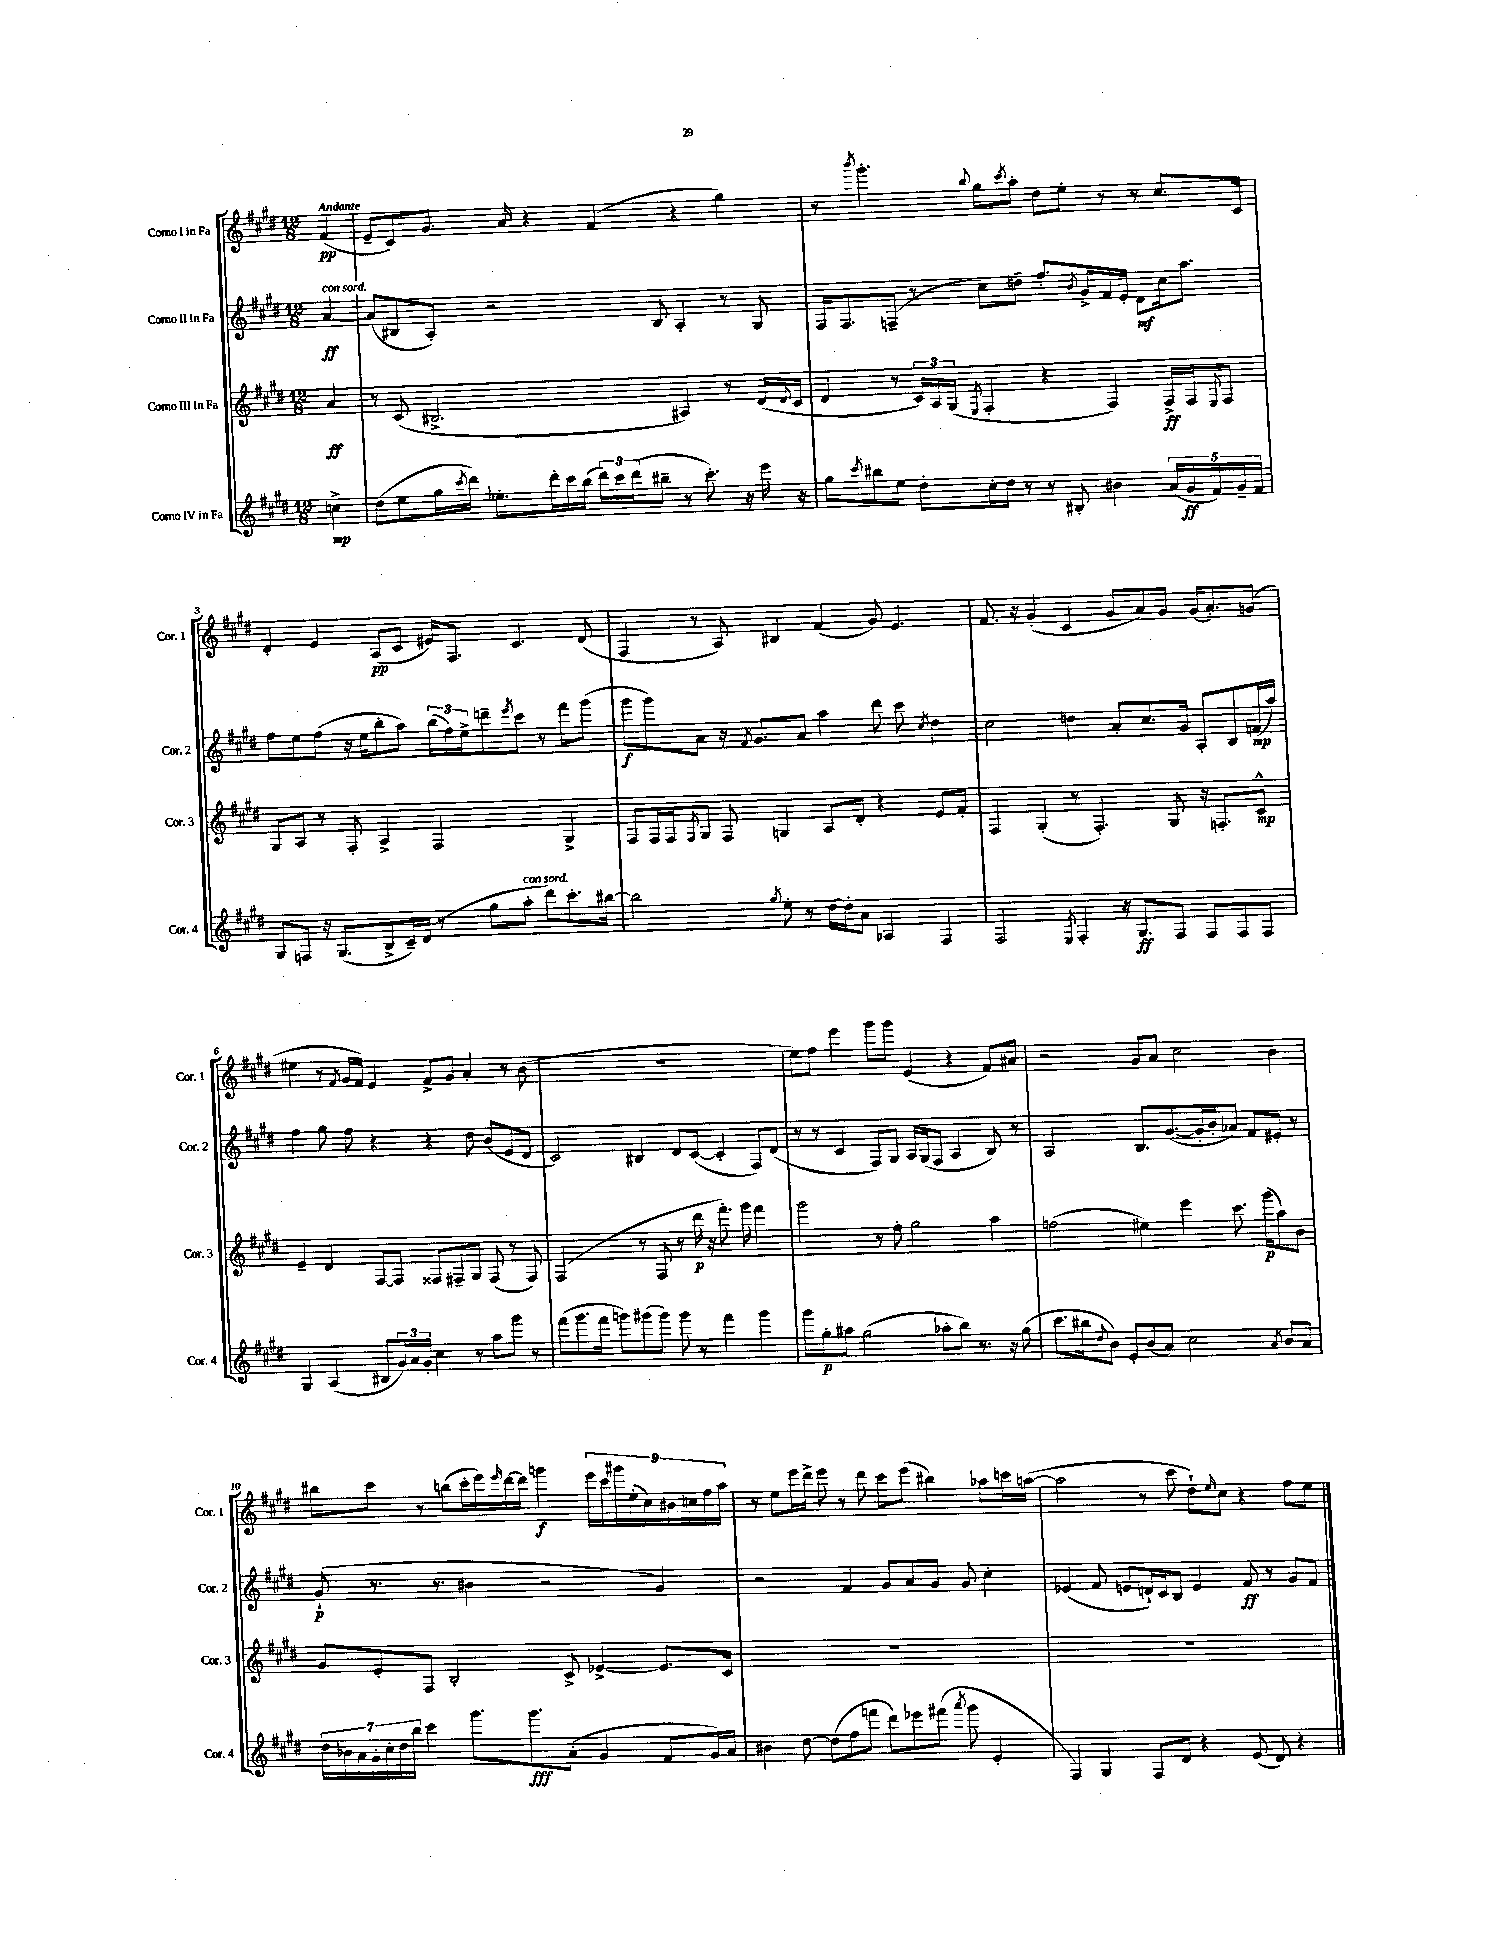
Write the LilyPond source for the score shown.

<<
\new StaffGroup <<
\new Staff = "s0" \with { instrumentName = "Corno I in Fa" shortInstrumentName = "Cor. 1" } {
    \clef treble \key e \major \numericTimeSignature \time 12/8 \partial 4 \tempo "Andante"
    fis'4\pp( |
    e'8-- cis'8) gis'8. a'16 r4 fis'4( r4 gis''4) |
    r8 \acciaccatura { b'''8 } gis'''4.-. \appoggiatura { b''8 } gis''8 \acciaccatura { cis'''8 } a''8-. dis''8 e''8-. r8 r8 cis''8. cis'16 |
    dis'4-. e'4 a8\pp( cis'8 eis'16) fis8. cis'4. dis'8( |
    fis4 r8 a8) bis4 fis'4( gis'8) e'4. |
    fis'8. r16 gis'4-.( cis'4 gis'8 a'8) gis'8 gis'16( a'8.-.) g'8( |
    eis''4 r8 \acciaccatura { fis'8 } gis'16 fis'16) e'4 fis'8-> gis'8 a'4-. r8 b'8( |
    R1. |
    e''8) fis''8 e'''4 gis'''8 gis'''8 e'4( r4 fis'8) ais'8 |
    r2 gis'8 a'8 cis''2 b'4 |
    bis''8 cis'''8 r8 b''8( cis'''16-. e'''16) \grace { e'''16 } dis'''16~ dis'''16 g'''4\f \tuplet 9/8 { e'''16 cis'''16 gis'''16 e''16-.( cis''16) bis'16 c''16 fis''16 a''16 } |
    r8 e''8 e'''16 dis'''16-> e'''8 r8 dis'''8 cis'''8 e'''8( bis''4) aes''8 c'''16 a''16~( |
    a''2 r8 cis'''8 dis''8-!) \grace { e''16 } cis''8 r4 fis''8 e''8 \bar "|." |
}
\new Staff = "s1" \with { instrumentName = "Corno II in Fa" shortInstrumentName = "Cor. 2" } {
    \clef treble \key e \major \numericTimeSignature \time 12/8 \partial 4
    a'4~\ff^\markup { \italic "con sord." } |
    a'8( bis8 a8-.) r2 bis8 a4-. r8 gis8 |
    fis16 fis8. f8--( r8 cis''8) d''8-- fis''8.-. \acciaccatura { b'8 } gis'16-> fis'16 e'16-. dis'8\mf cis''16 a''8. |
    fis''8 e''8 fis''8( r16 e''16 b''8-. a''8) \tuplet 3/2 { b''16( fis''16) e''16-> } d'''8-- \acciaccatura { e'''8 } cis'''8 r8 fis'''8 gis'''8( |
    gis'''8\f gis'''8) a'8 r16 \acciaccatura { fis'8 } gis'8. a'8 a''4 dis'''8 cis'''8 \acciaccatura { cis''8 } dis''4 |
    cis''2 d''4 a'8-. cis''8. gis'16 a8-. b8 f'16\mp( a''16) |
    fis''4 gis''8 fis''8 r4 r4 dis''8 b'8( e'8 dis'8 |
    cis'2) bis4 dis'8 cis'8~( cis'4-. fis8) dis'8( |
    r8 r8 cis'4 fis8) gis8 a16 gis16( fis8 a4 b8) r8 |
    a2 b8. gis'8.~( gis'16-. b'16-. aes'8) fis'8 eis'8-. r8 |
    gis'8-!\p( r8. r8. bis'4 r2 gis'4) |
    r2 fis'4 gis'8 a'8 gis'8 gis'8 cis''4-. |
    ees'4( fis'8 e'8 d'16-!) cis'16 b8 e'4 fis'8\ff r8 gis'8 fis'8 \bar "|." |
}
\new Staff = "s2" \with { instrumentName = "Corno III in Fa" shortInstrumentName = "Cor. 3" } {
    \clef treble \key e \major \numericTimeSignature \time 12/8 \partial 4
    a'4\ff |
    r8 cis'8( bis2.-> ais4) r8 dis'16( \appoggiatura { dis'8 } cis'16 |
    dis'4 r8 \tuplet 3/2 { cis'16) a16 gis16( } \acciaccatura { e8 } fis4-. r4 fis4) fis16->\ff fis16 \appoggiatura { e8 } fis8 |
    gis8 a8 r8 fis8-. a4-> fis2 gis4-> |
    fis8 fis16 fis16 \acciaccatura { fis8 } gis8 fis8 g4 a8 dis'8-. r4 e'8 fis'8-. |
    fis4 gis4-.( r8 fis4.-.) gis8 r16 f8.-. cis'8-^\mp |
    e'4-- dis'4 fis8~ fis8 fisis8 fis8-- gis8 fis8( r8 fis8) |
    fis2( r8 fis8 r8 dis'''16\p r16 fis'''8.-.) gis'''16 fis'''4 |
    gis'''2 r8 fis''8-. gis''2 a''4 |
    f''2( eis''4) e'''4 cis'''8. gis'''16\p( a''8) b'8 |
    gis'8 e'8-. fis8 b2-. cis'8-> ees'4~-> ees'8. cis'16 |
    R1. |
    R1. \bar "|." |
}
\new Staff = "s3" \with { instrumentName = "Corno IV in Fa" shortInstrumentName = "Cor. 4" } {
    \clef treble \key e \major \numericTimeSignature \time 12/8 \partial 4
    c''4->\mp |
    dis''8( e''8 gis''16 \acciaccatura { cis'''8 } dis'''16) ees''8.-. dis'''16-. cis'''16 b''16( \tuplet 3/2 { dis'''16) cis'''16 dis'''16( } bis''8-- r8 cis'''8.-.) r16 e'''16 r16 |
    gis''8 \acciaccatura { cis'''8 } bis''8 e''8 dis''8-. cis''16-. dis''16 r8 r8 bis8-. bis'4 \tuplet 5/4 { a'16( gis'16\ff fis'16) gis'16-- fis'16 } |
    gis8 f8 r16 gis8.( b8-> cis'16--) dis'16( r8 gis''8 a''8-.^\markup { \italic "con sord." } dis'''8) cis'''8.-. bis''16~ |
    bis''2 \acciaccatura { gis''8 } e''8-. r8 dis''16~ dis''16-. a'8 aes4 fis4 |
    fis2 \acciaccatura { e8 } fis4-. r16 gis8.\ff fis8 fis8 fis8 fis8 |
    gis4 a4( bis8 \tuplet 3/2 { gis'16) a'16 gis'16-. } cis''4 r8 a''8 gis'''8 r8 |
    fis'''8( gis'''8. fis'''16 g'''8) gis'''8( gis'''8) gis'''8 r8 fis'''4 gis'''4 |
    gis'''8 gis''8-.\p ais''8 gis''2( aes''8-. b''8) r8. r16 gis''8( |
    cis'''8. bis''16 \appoggiatura { dis''8 } b'8) e'8-. b'8( a'8) cis''2 \acciaccatura { a'8 } b'8 a'8 |
    \tuplet 7/4 { dis''16 bes'16 a'16 gis'16-. cis''16-. dis''16 b''16 } cis'''4 gis'''8. gis'''8.\fff a'8-.( gis'4 fis'8 gis'16) a'16 |
    bis'4 dis''8~ dis''8( fis''8 f'''8 dis'''8) ees'''8 fis'''8( \acciaccatura { a'''8 } gis'''8 e'4-. |
    fis4) gis4 fis8 dis'8 r4 e'8( dis'8) r4 \bar "|." |
}
>>
>>
